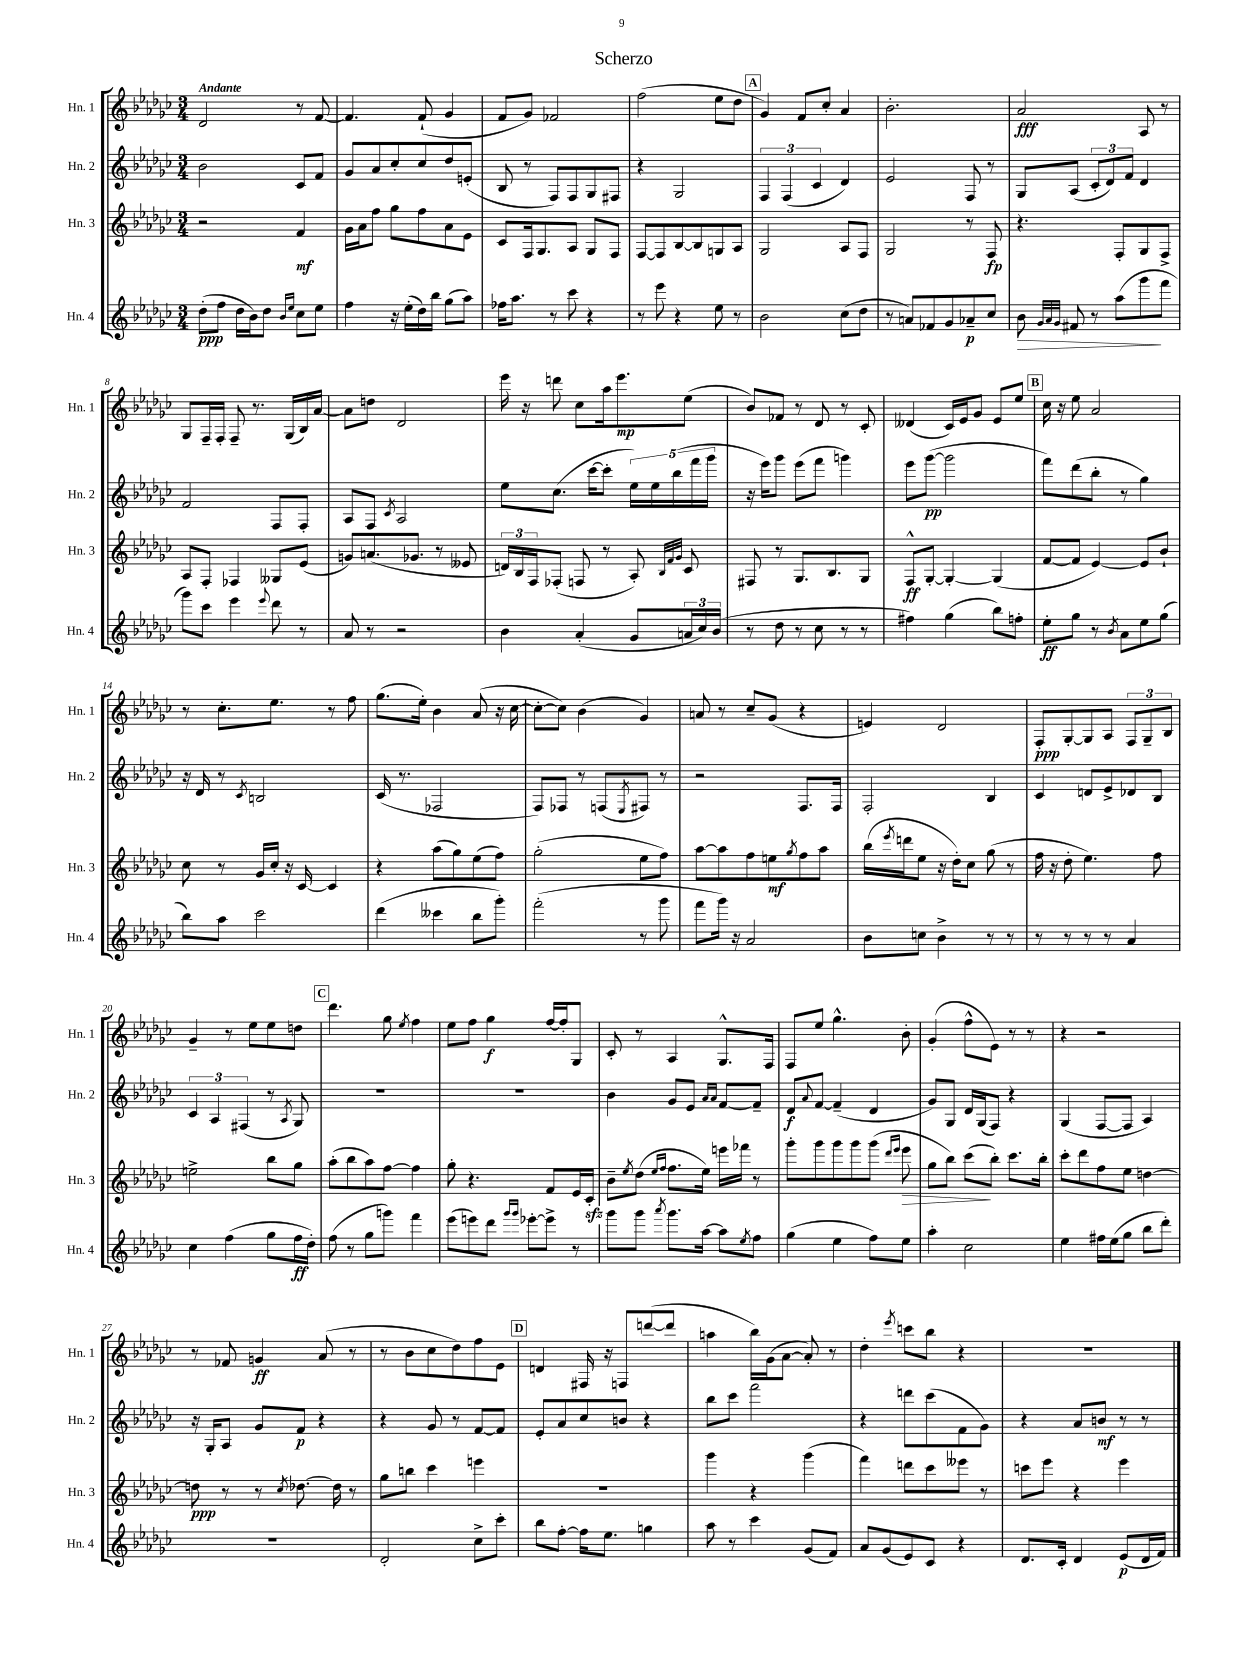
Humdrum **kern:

**kern	**kern	**kern	**kern
*staff4	*staff3	*staff2	*staff1
*clefG2	*clefG2	*clefG2	*clefG2
*k[b-e-a-d-g-c-]	*k[b-e-a-d-g-c-]	*k[b-e-a-d-g-c-]	*k[b-e-a-d-g-c-]
*M3/4	*M3/4	*M3/4	*M3/4
(8dd-'	2r	2b-	2d-
8ff	.	.	.
16dd-	.	.	.
16b-)	.	.	.
8dd-	.	.	.
16qqb-	.	.	.
16qqee-	.	.	.
8cc-	4f	8c-	8r
8ee-	.	8f	[8f
=	=	=	=
4ff	16g-	8g-	4.f]
.	16a-	.	.
.	8ff	8a-	.
16r	8gg-	8cc-'	.
(16ee-'	.	.	.
16dd-)	8ff	8cc-	(8f`
16bb-	.	.	.
(8gg-	8a-	8dd-	4g-
8aa-)	8e-	(8e'	.
=	=	=	=
16ff-	8c-	8B-	8f
8.aa-	.	.	.
.	16F	8r	8g-)
.	8.G-	.	.
8r	.	8F)	2f-
8ccc-	8A-	8F	.
4r	8G-	8G-	.
.	8F	8F#	.
=	=	=	=
8r	[8F	4r	(2ff
8eee-	8F]	.	.
4r	[8B-	2G-	.
.	8B-]	.	.
8ee-	8G	.	8ee-
8r	8A-	.	8dd-
=	=	=	=
2b-	2G-	6F	4g-)
.	.	(6F	.
.	.	.	8f
.	.	6c-	.
.	.	.	8cc-'
(8cc-	8A-	4d-)	4a-
8dd-	8F	.	.
=	=	=	=
8r	2G-	2e-	2.b-'
8a)	.	.	.
8f-	.	.	.
8g-	.	.	.
8a-~	8r	8F	.
8cc-	8F	8r	.
=	=	=	=
8b-	4.r	8G-	2a-
32qqg-	.	.	.
32qqa-	.	.	.
32qqg-	.	.	.
8f#	.	(8A-	.
8r	.	12c-'	.
.	.	12d-)	.
(8aa-	8F'	.	.
.	.	12f	.
8ggg-	8G-	4d-	8A-
8fff	8F^	.	8r
=	=	=	=
8ggg-)	8A-	2f	8G-
8ccc-	8F'	.	16F~
.	.	.	16F'
4eee-	4F-	.	8F~
.	.	.	8.r
8qqeee-	.	.	.
8ddd-	8G--	8F	.
.	.	.	(16G-
8r	(8e-	8F'	16B-)
.	.	.	[16a-
=	=	=	=
8a-	8g)	8A-	8a-]
8r	(8.a	8F	8dd
.	.	8qc-	.
2r	.	2A-	2d-
.	8.g-	.	.
.	8r	.	.
.	8e--	.	.
=	=	=	=
4b-	24d)	8ee-	16eee-
.	24B-	.	.
.	.	.	16r
.	24F	.	.
.	(8F-'	(8.cc-	8ddd
(4a-'	8F	.	8cc-
.	.	[16ccc-	.
.	8r	8ccc-']	16aa-
.	.	.	8.eee-
8g-	8A-')	20ee-)	.
.	.	20ee-	.
.	.	(20bb-	.
.	32qqB-	.	.
.	32qqf	.	.
.	32qqg-	.	.
24a	8c-	.	(8ee-
.	.	20fff	.
24cc-)	.	.	.
.	.	20ggg-	.
(24b-	.	.	.
=	=	=	=
8r	8F#	16r	8b-)
.	.	16eee-)	.
8dd-	8r	8ggg-	8f-
8r	8.G-	(8eee-	8r
8cc-	.	8fff	8d-
.	8.B-	.	.
8r	.	4ggg)	8r
8r	8G-	.	8c-'
=	=	=	=
4ff#)	8F^^	8eee-	(4d--
.	[8G-'	([8ggg-	.
(4gg-	4G-'_	2ggg-]	16c-)
.	.	.	16e-
.	.	.	8g-
8bb-)	(4G-]	.	8e-
8ff'	.	.	8ee-
=	=	=	=
8ee-'	[8f	8fff)	16cc-
.	.	.	16r
8gg-	8f]	(8ddd-	8ee-
8r	[4e-)	8bb-'	2a-
8qb-	.	.	.
8a-	.	8r	.
8ee-	8e-]	4gg-)	.
(8gg-	8b-`	.	.
=	=	=	=
8bb-)	8cc-	16r	8r
.	.	16d-	.
8aa-	8r	8r	8.cc-'
.	.	8qc-	.
2ccc-	16g-	2B	.
.	16cc-'	.	8.ee-
.	16r	.	.
.	[16c-	.	.
.	4c-]	.	8r
.	.	.	8ff
=	=	=	=
(4ddd-	4r	(16c-	(8.gg-
.	.	8.r	.
.	.	.	16ee-')
4ccc--	(8aa-	2F-	4b-
.	8gg-)	.	.
8bb-	(8ee-	.	(8a-
8ggg-')	8ff)	.	16r
.	.	.	[16cc-
=	=	=	=
(2fff'	(2gg-'	8F)	8cc-'_
.	.	8F-	8cc-])
.	.	8r	(4b-
.	.	(8F	.
.	.	8qE-	.
8r	8ee-	8F#)	4g-)
8ggg-	8ff)	8r	.
=	=	=	=
8fff	[8aa-	2r	8a
16ggg-)	8aa-]	.	8r
16r	.	.	.
2a-	8ff	.	8cc-~
.	8ee	.	(8g-
.	8qgg-	.	.
.	8ff	8.F	4r
.	8aa-	.	.
.	.	16F	.
=	=	=	=
8b-	(16bb-	2F'	4e)
.	8qeee-	.	.
.	16ddd	.	.
8cc	8ee-	.	.
4b-^	16r	.	2d-
.	16dd-')	.	.
.	8cc-	.	.
8r	(8gg-	4B-	.
8r	8r	.	.
=	=	=	=
8r	16ff	4c-	8F'
.	16r	.	.
8r	8dd-'	.	[8G-'
8r	4.ee-)	8d	8G-]
8r	.	8e-^	8A-
4a-	.	8d-	12F
.	.	.	12G-~
.	8ff	8B-	.
.	.	.	12B-
=	=	=	=
4cc-	2ee^	6c-	4g-~
.	.	6A-	.
(4ff	.	.	8r
.	.	(6F#	.
.	.	.	8ee-
8gg-	8bb-	8r	8ee-
.	.	8qA-	.
16ff	8gg-	8G-)	8dd
16dd-')	.	.	.
=	=	=	=
(8ff	(8aa-'	2.r	4.ddd-
8r	8bb-	.	.
8gg-	8aa-)	.	.
8ggg)	[8ff	.	8gg-
.	.	.	8qee-
4fff	4ff]	.	4ff
=	=	=	=
(8eee-	8gg-'	2.r	8ee-
8eee)	4.r	.	8ff
8ddd-	.	.	4gg-
16qqggg-	.	.	.
16qqggg-	.	.	.
[8eee-'	.	.	.
8eee-^]	8f	.	[16ff
.	.	.	16ff']
8r	16e-	.	8G-
.	16c-'	.	.
=	=	=	=
8ggg-	8b-~	4b-	8c-'
.	8qee-	.	.
8ggg-	(8dd-	.	8r
.	16qqee-	.	.
8qaaa-	16qqff	.	.
8.ggg-	8.ff	8g-	4A-
.	.	8e-	.
[16aa-	16ee-)	.	.
.	.	16qqa-	.
.	.	16qqa-	.
8aa-]	16eee	[8f	8.G-^^
.	16fff-	.	.
8qee-	.	.	.
8ff	8r	8f~]	.
.	.	.	16F
=	=	=	=
(4gg-	8ggg-'	8d-	8F
.	.	8qqa-	.
.	8ggg-	[8f	8ee-
4ee-	8ggg-	(4f~]	4.gg-^^
.	8ggg-	.	.
8ff)	(8ggg-	4d-	.
.	16qqddd-	.	.
.	16qqeee-	.	.
8ee-	8eee-	.	8b-'
=	=	=	=
4aa-'	8gg-	8g-)	(4g-'
.	8bb-)	8G-	.
2cc-	(8ccc-	16d-	8ff^^
.	.	(16G-	.
.	8bb-')	8F)	8e-)
.	8.ccc-	4r	8r
.	.	.	8r
.	16bb-'	.	.
=	=	=	=
4ee-	8ccc-'	(4G-	4r
.	8ddd-	.	.
16ff#	8ff	[8F	2r
(16ee-	.	.	.
8gg-	8ee-	8F]	.
8bb-	[4dd	4A-)	.
8ddd-')	.	.	.
=	=	=	=
2.r	8dd]	16r	8r
.	.	16G-'	.
.	8r	8A-	8f-
.	8r	8g-	4g
.	8qcc-	.	.
.	[8.dd-	8f	.
.	.	4r	(8a-
.	16dd-]	.	.
.	8r	.	8r
=	=	=	=
2d-'	8gg-	4r	8r
.	8bb	.	8b-
.	4ccc-	8g-	8cc-
.	.	8r	8dd-)
8cc-^	4eee	[8f	8ff
8ccc-'	.	8f]	8e-
=	=	=	=
8bb-	2.r	8e-'	4d
[8ff'	.	8a-	.
16ff]	.	8cc-	16F#
8.ee-	.	.	16r
.	.	8b	8F
4gg	.	4r	([8ddd
.	.	.	8ddd]
=	=	=	=
8aa-	4ggg-	8bb-	4aa
8r	.	8ccc-	.
4ccc-	4r	2fff	16bb-)
.	.	.	(16g-
.	.	.	[8a-
(8g-	(4ggg-	.	8a-'])
8f)	.	.	8r
=	=	=	=
8a-	4fff)	4r	4dd-'
(8g-	.	.	.
.	.	.	8qeee-
8e-)	8ddd	8ddd	8ccc
8c-	8ccc-	(8ccc-	8bb-
4r	8eee--	8f	4r
.	8r	8g-)	.
=	=	=	=
8.d-	8ccc	4r	2.r
.	8eee-	.	.
16c-'	.	.	.
4d-	4r	8a-	.
.	.	8b	.
(8e-	4eee-	8r	.
16d-	.	8r	.
16f)	.	.	.
==	==	==	==
*-	*-	*-	*-
